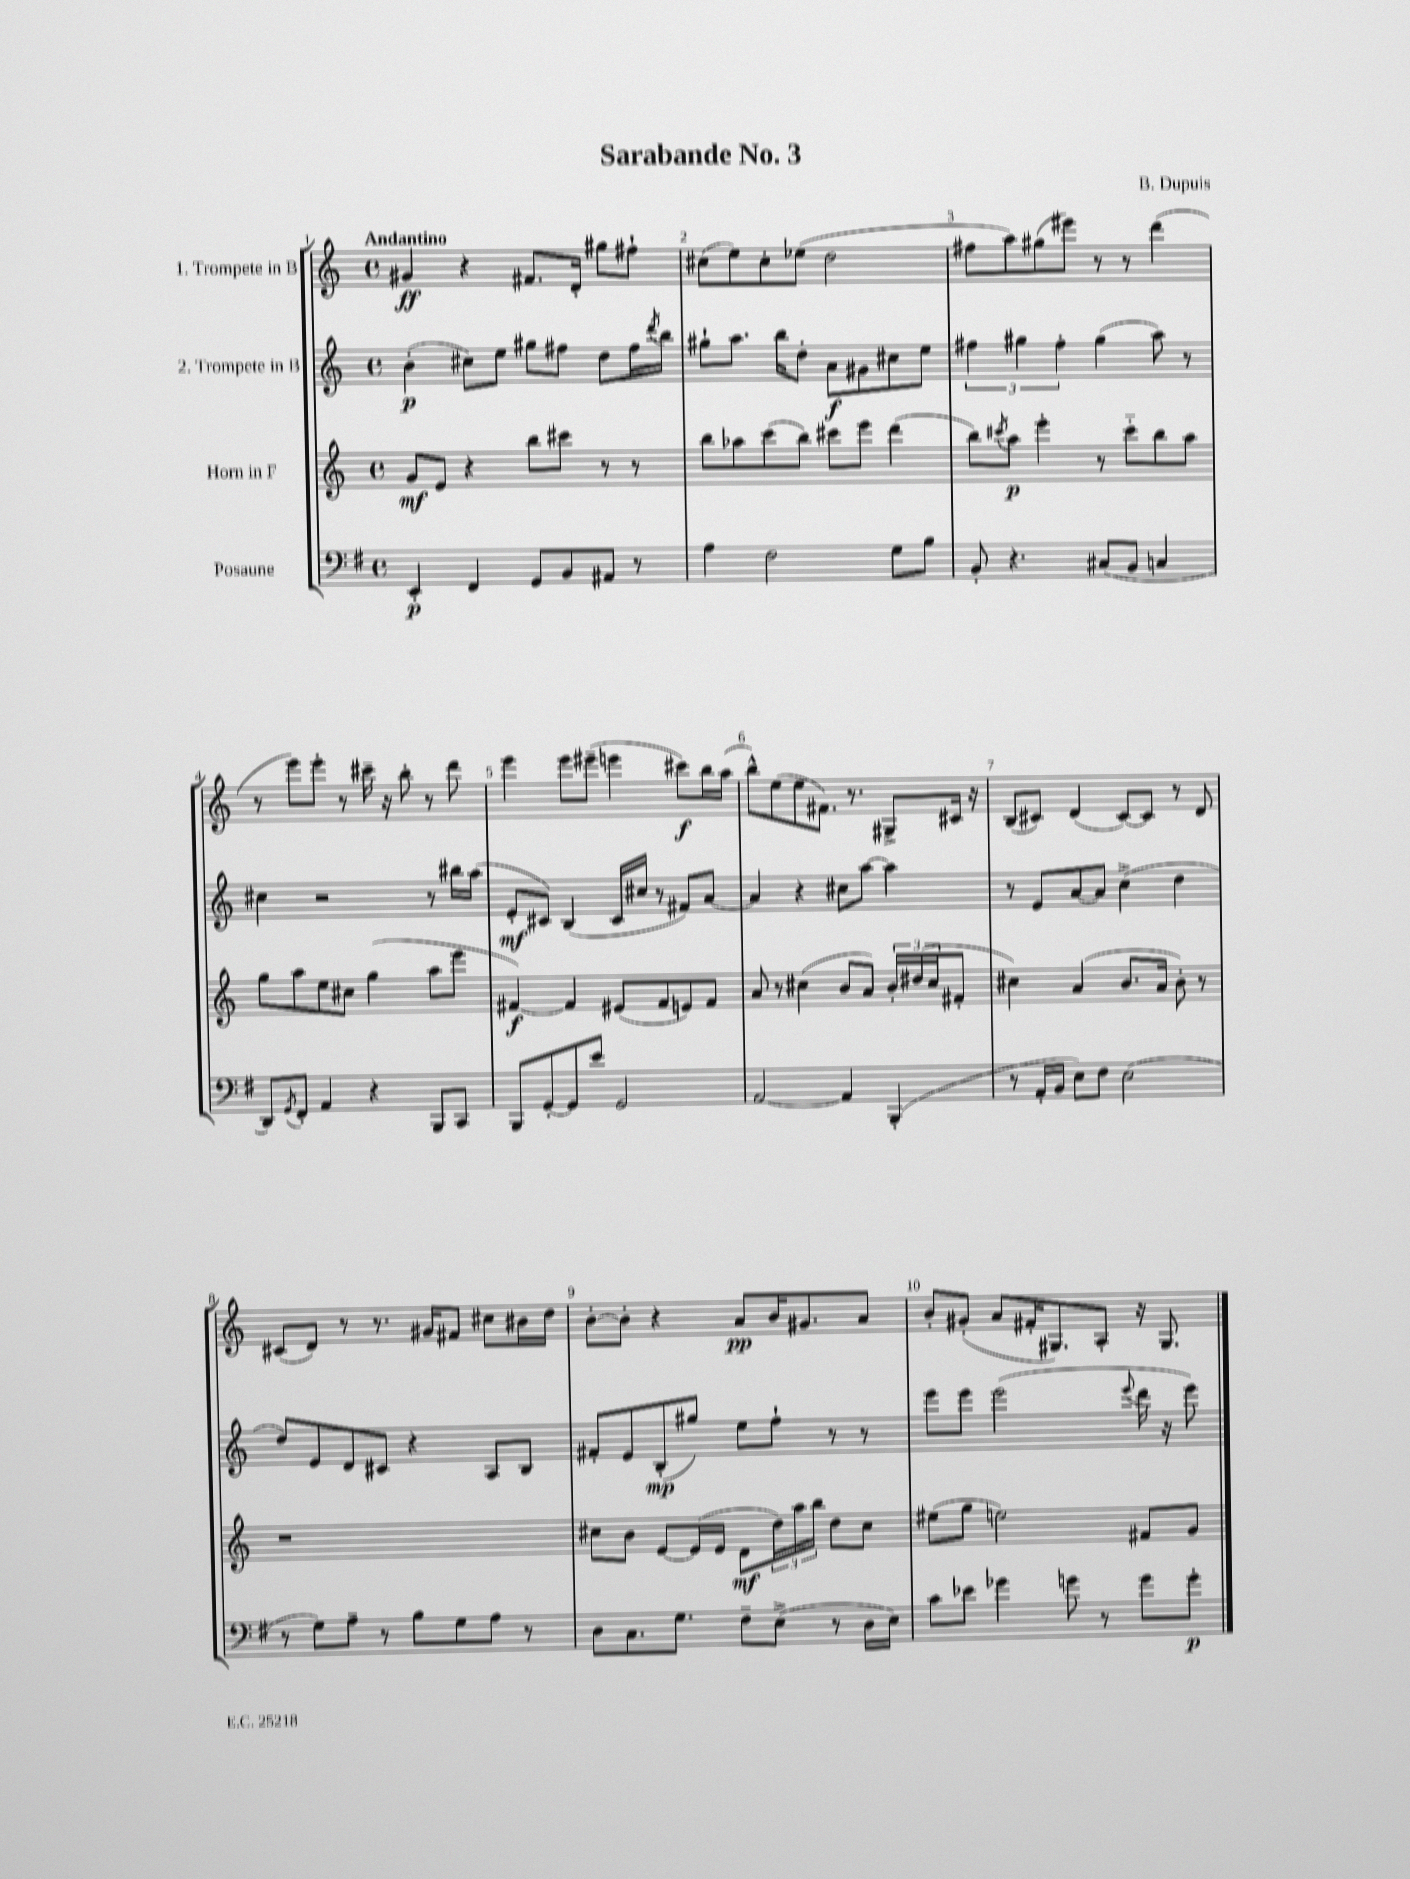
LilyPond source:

\header { title = "Sarabande No. 3" composer = "B. Dupuis" }
<<
\new StaffGroup <<
\new Staff = "s0" \with { instrumentName = "1. Trompete in B" } {
    \clef treble \key c \major \defaultTimeSignature \time 4/4 \tempo "Andantino"
    gis'4\ff r4 fis'8. d'16-. gis''8 fis''8-! |
    cis''8( e''8) cis''8-. ees''8( d''2 |
    fis''8 a''8) gis''8( eis'''8) r8 r8 d'''4( |
    r8 e'''8) e'''8-. r8 cis'''16-- r16 b''8-. r8 d'''8 |
    e'''4 e'''8 eis'''8--( e'''4 cis'''8\f) b''16 a''16( |
    b''8-^) e''8( e''8 fis'8.) r8. gis8-> cis'16 r16 |
    b8( cis'8) d'4( cis'8~) cis'8 r8 d'8 |
    cis'8( d'8) r8 r8. gis'16 fis'8 cis''8 bis'16 d''16 |
    b'8~-. b'8-. r4 a'8\pp b'16 gis'8. a'8 |
    b'8-. gis'8-.( a'8 fis'16-. gis8.) a8-. r16 gis8. \bar "|." |
}
\new Staff = "s1" \with { instrumentName = "2. Trompete in B" } {
    \clef treble \key c \major \defaultTimeSignature \time 4/4
    b'4-.\p( cis''8) e''8 gis''8 fis''8 d''8 fis''16 \acciaccatura { d'''8 } b''16 |
    gis''8-! a''8. b''16 d''8-. a'8\f gis'8 cis''8 e''8 |
    \tuplet 3/2 { fis''4 gis''4 fis''4-. } gis''4( a''8) r8 |
    cis''4 r2 r8 bis''16 a''16( |
    e'8-.\mf cis'8) b4( cis'16 cis''16 r8 fis'8) a'8~ |
    a'4 r4 cis''8 a''8~ a''4 |
    r8 e'8 a'8~ a'8 c''4->( d''4 |
    d''8) e'8 d'8 cis'8 r4 a8 b8 |
    fis'8-. e'8 b8-.\mp( gis''8) e''8 f''8-! r8 r8 |
    e'''8 e'''8 e'''2( \appoggiatura { e'''8 } d'''16 r16 e'''8) \bar "|." |
}
\new Staff = "s2" \with { instrumentName = "Horn in F" } {
    \clef treble \key c \major \defaultTimeSignature \time 4/4
    g'8\mf e'8 r4 b''8 cis'''8 r8 r8 |
    b''8 aes''8 c'''8( b''8) cis'''8 e'''8 d'''4( |
    b''8) \acciaccatura { cis'''8 } a''8\p e'''4-. r8 cis'''8-_ b''8 a''8 |
    g''8 a''8 e''8 cis''8 g''4( a''8 e'''8 |
    fis'4~\f) fis'4 eis'8( fis'8 e'8) fis'8 |
    a'8 r8 cis''4( b'8 a'8) \tuplet 3/2 { b'16-. dis''16( cis''16 } fis'8-. |
    cis''4) a'4( b'8. a'16 b'8-.) r8 |
    r1 |
    cis''8 b'8 e'8~ e'16( e'16 d'8\mf \tuplet 3/2 { d''16) a''16 b''16 } d''8 cis''8 |
    eis''8( g''8 e''2) fis'8 g'8 \bar "|." |
}
\new Staff = "s3" \with { instrumentName = "Posaune" } {
    \clef bass \key g \major \defaultTimeSignature \time 4/4
    e,4-.\p fis,4 g,8 b,8 ais,8 r8 |
    a4 fis2 g8 b8 |
    b,8-. r4. cis8( b,8 c4 |
    d,8) \acciaccatura { g,8 } fis,8-. a,4 r4 b,,8 c,8 |
    b,,8 g,8~-. g,8 e'8 g,2 |
    a,2~ a,4 b,,4-.( |
    r8 a,16-. b,16 e8) fis8 e2( |
    r8 g8) a8-- r8 b8 g8 a8 r8 |
    d8 c8. g8. fis8-- e8->( r8 d16 e16) |
    c'8 ees'8 ges'4 g'8 r8 g'8 g'8-.\p \bar "|." |
}
>>
>>
\layout { \context { \Score \override BarNumber.break-visibility = ##(#f #t #t) barNumberVisibility = #all-bar-numbers-visible } }
